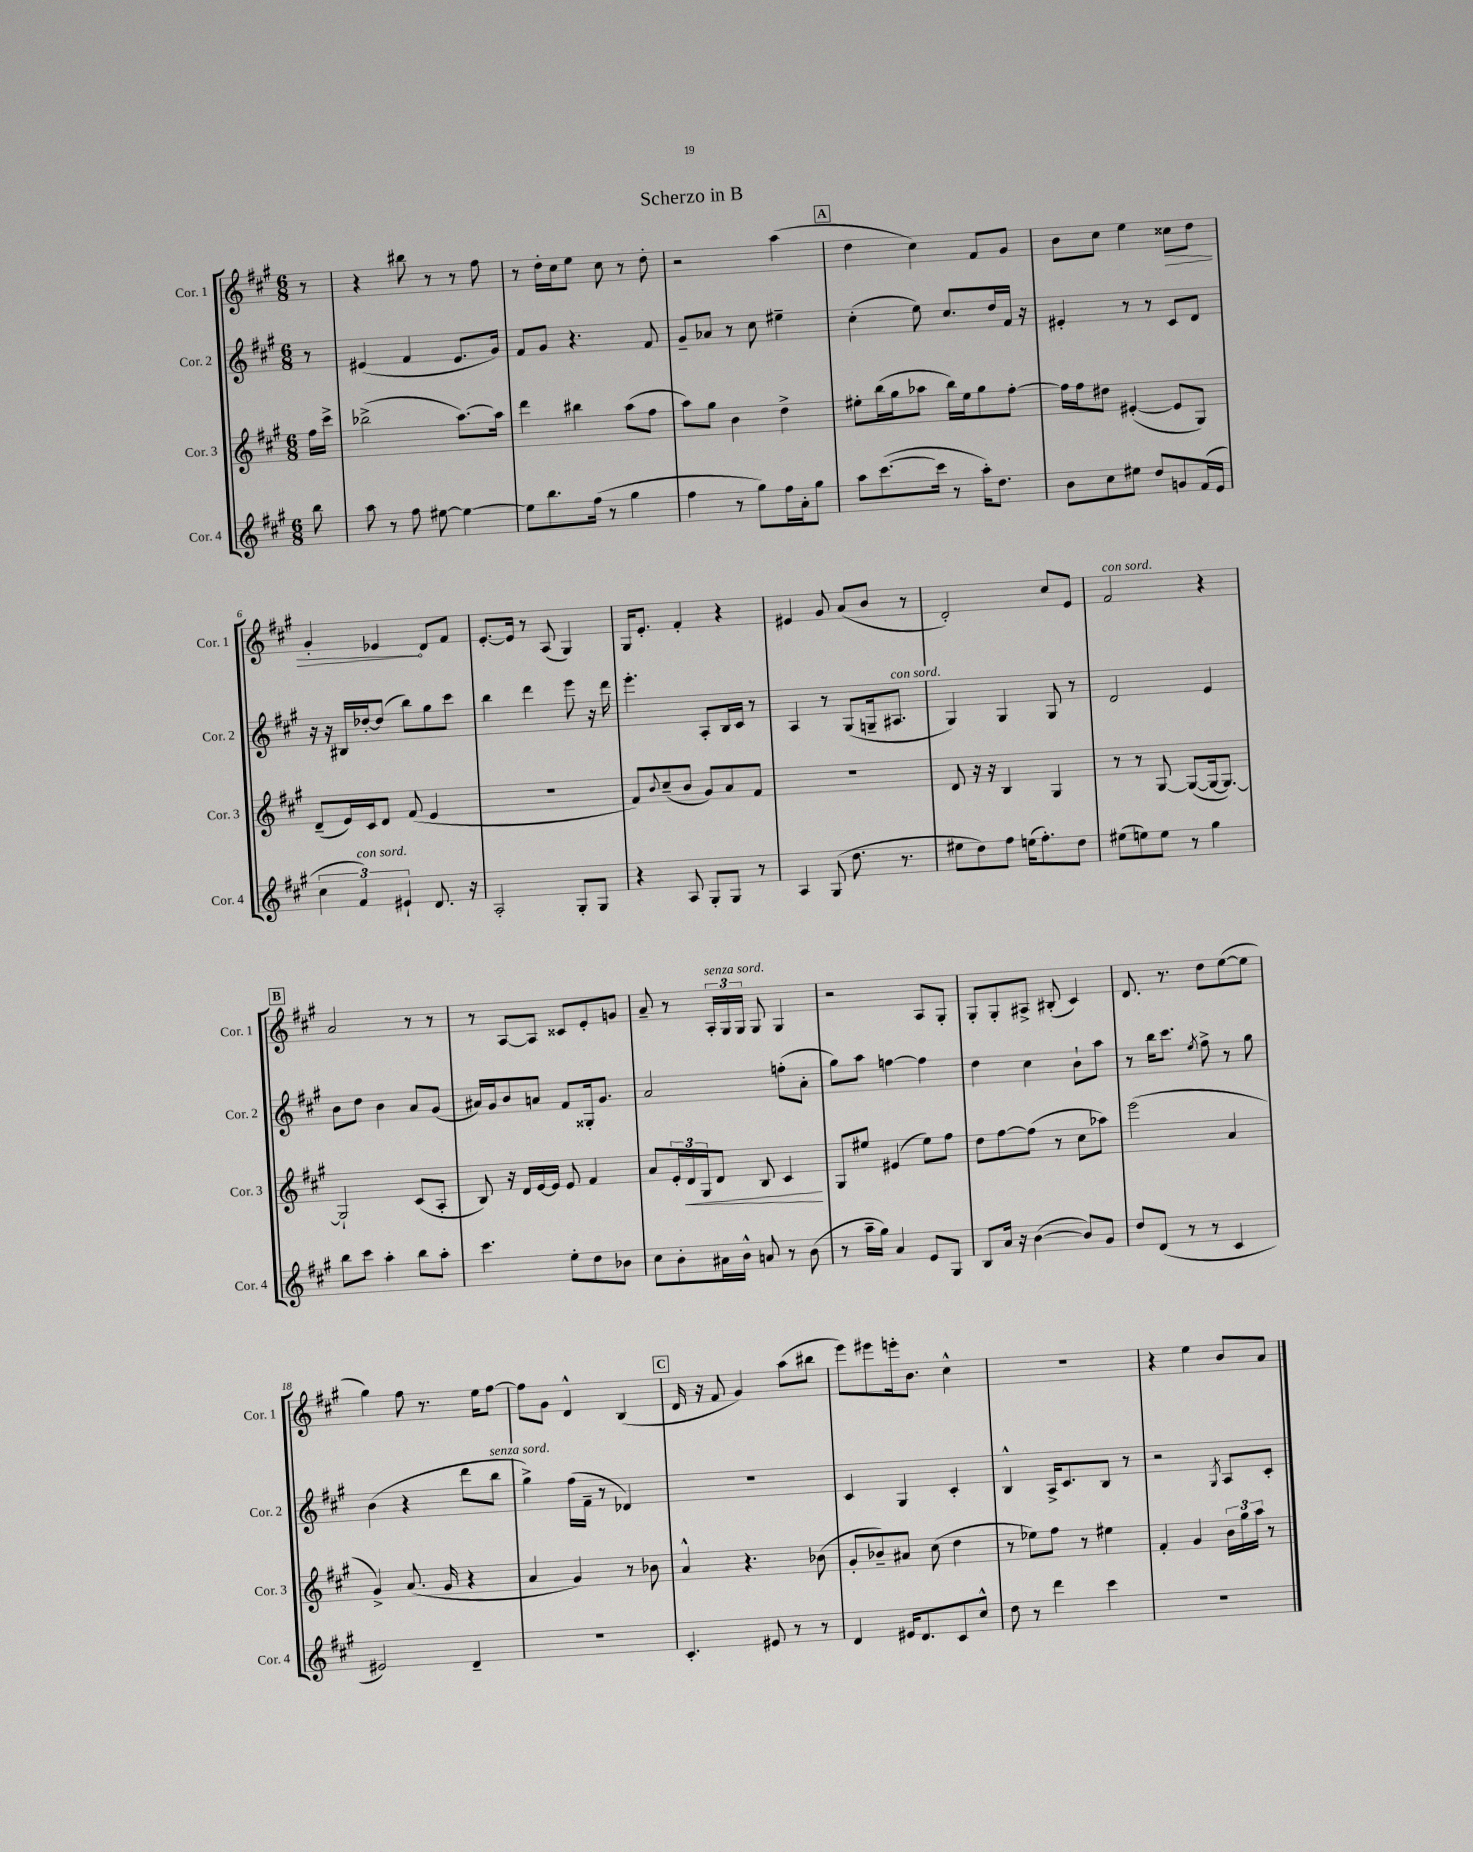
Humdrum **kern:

**kern	**kern	**dynam	**kern	**kern	**dynam
*part4	*part3	*part3	*part2	*part1	*part1
*staff4	*staff3	*staff3	*staff2	*staff1	*staff1
*I"Cor. 4	*I"Cor. 3	*	*I"Cor. 2	*I"Cor. 1	*
*I'Cor. 4	*I'Cor. 3	*	*I'Cor. 2	*I'Cor. 1	*
*clefG2	*clefG2	*	*clefG2	*clefG2	*
*k[f#c#g#]	*k[f#c#g#]	*	*k[f#c#g#]	*k[f#c#g#]	*
*M6/8	*M6/8	*	*M6/8	*M6/8	*
=	=	=	=	=	=
8bb\	16ff#\LL	.	8r	8r	.
.	16ccc#^\JJ	.	.	.	.
=1	=1	=1	=1	=1	=1
8aa\	(2bb-X^\	.	(4e#X/	4r	.
8r	.	.	.	.	.
8ff#\	.	.	4f#/	8bb#X\	.
[8ee#X\	.	.	.	8r	.
4ee#\_	[8.aa\L)	.	8.e#/L	8r	.
.	.	.	.	8ff#\	.
.	16aa\Jk]	.	16g#/Jk)	.	.
=2	=2	=2	=2	=2	=2
8ee#\L]	4ddd\	.	8f#/L	8r	.
8.bb\	.	.	8g#/J	16dd'\LL	.
.	.	.	.	16cc#\J	.
.	4bb#X\	.	4.r	8ee\J	.
(16ff#\Jk	.	.	.	.	.
8r	.	.	.	8cc#\	.
4gg#\	(8aa\L	.	.	8r	.
.	8ff#\J	.	8f#/	8dd'\	.
=3	=3	=3	=3	=3	=3
4ff#\	8aa\L)	.	8g#~/L	2r	.
.	8gg#\J	.	8a-X/J	.	.
8r	4b\	.	8r	.	.
8gg#\L)	.	.	8cc#\	.	.
16ff#\L	4dd^\	.	4ee#X~\	(4aa\	.
16a'\J	.	.	.	.	.
8gg#\J	.	.	.	.	.
!!LO:REH:place=s1:t=A
=4	=4	=4	=4	=4	=4
8aa\L	8ee#X'\L	.	(4cc#'\	4dd\	.
([8.ccc#\	(16bb\L	.	.	.	.
.	16gg#\J	.	.	.	.
.	8aa-X\J	.	8ee\)	4cc#\)	.
16ccc#\Jk]	.	.	.	.	.
8r	16bb\LL)	.	8.cc#/L	.	.
.	16ee#\J	.	.	.	.
16aa'\KL)	8gg#\	.	.	8f#/L	.
8.dd\J	.	.	16dd/L	.	.
.	[8ff#'\J	.	16f#/JJ	8g#/J	.
.	.	.	16r	.	.
=5	=5	=5	=5	=5	=5
8b\L	16ff#\LL]	.	4e#X'/	8b\L	.
.	16ff#\J	.	.	.	.
8cc#\	8dd#X\J	.	.	8cc#\J	.
8ee#X\J	([4e#X'/	.	8r	4ee\	.
8dd/L	.	.	8r	.	.
!	!	!	!	!	!LO:HP:b
8gn/	8e#/L]	.	8c#/L	8cc##X\L	>
(16f#/L	8G#/J)	.	8d/J	8dd\J	.
16e/JJ	.	.	.	.	.
!!LO:LB:g=z
=6	=6	=6	=6	=6	=6
6cc#\	(8d~/L	.	16r	4g#'/	.
.	.	.	16r	.	.
.	16e/L)	.	16B#X/LL	.	.
!LO:TX:a:i:t=con sord.	!	!	!	!	!
6f#/)	.	.	.	.	.
.	16c#/J	.	[16dd-X'/J	.	.
.	8d/J	.	(8dd-/J]	4e-X/	.
6e#X`/	.	.	.	.	.
.	(8f#/	.	8bb\L)	.	.
8.d/	4e/	.	8gg#\	8d/L	]
.	.	.	8ccc#\J	8f#/J	.
16r	.	.	.	.	.
=7	=7	=7	=7	=7	=7
2A'/	2.r	.	4bb\	[8.e'/L	.
.	.	.	.	16e/Jk]	.
.	.	.	4ddd\	8r	.
.	.	.	.	(8A/	.
8G#'/L	.	.	8eee\	4G#/)	.
8G#/J	.	.	16r	.	.
.	.	.	16ddd\	.	.
=8	=8	=8	=8	=8	=8
4r	8f#/L)	.	4.eee'\	16G#/KL	.
.	.	.	.	8.e'/J	.
.	8qqb/	.	.	.	.
.	(8cc#~/	.	.	.	.
8A/	8b/J	.	.	4f#'/	.
8G#'/L	8g#/L)	.	8A'/L	.	.
8G#/J	8a/	.	16B/L	4r	.
.	.	.	16c#/JJ	.	.
8r	8f#/J	.	8r	.	.
=9	=9	=9	=9	=9	=9
4A/	2.r	.	4A/	4e#X/	.
(8G#/	.	.	8r	8g#/	.
8.dd\	.	.	(8G#/L	(8a/L	.
.	.	.	16Gn~/k	8b/J	.
!	!	!	!LO:TX:a:i:t=con sord.	!	!
8.r	.	.	8.A#X/J	.	.
.	.	.	.	8r	.
=10	=10	=10	=10	=10	=10
8ee#X\L	8d/	.	4G#/)	2d'/)	.
8dd\)	16r	.	.	.	.
.	16r	.	.	.	.
8ff#\J	4B/	.	4G#/	.	.
(16een\KL	.	.	.	.	.
8.ff#'\)	.	.	.	.	.
.	4G#/	.	8G#/	8cc#/L	.
8dd\J	.	.	8r	8e/J	.
=11	=11	=11	=11	=11	=11
!	!	!	!	!LO:TX:a:i:t=con sord.	!
(8ee#X\L	8r	.	2d/	2f#/	.
8een\)	8r	.	.	.	.
8ee\J	[8G#/	.	.	.	.
8r	(8G#/L_	.	.	.	.
4gg#\	16G#/k_	.	4e/	4r	.
.	8.G#/J_)	.	.	.	.
!!LO:LB:g=z
!!LO:REH:place=s1:t=B
=12	=12	=12	=12	=12	=12
8bb\L	2G#`/]	.	8b\L	2a/	.
8ccc#\J	.	.	8dd\J	.	.
4aa'\	.	.	4b\	.	.
8bb\L	(8c#/L	.	8a/L	8r	.
8aa'\J	8A'/J	.	(8g#/J	8r	.
=13	=13	=13	=13	=13	=13
4.ccc#\	8B/)	.	16a#X/LL)	8r	.
.	.	.	16g#/J	.	.
.	16r	.	8b/	[8A/L	.
.	16d/LL	.	.	.	.
.	[16e/	.	8an/J	8A/J]	.
.	16e/JJ]	.	.	.	.
8ee'\L	8e/	.	8f#/L	8c##X/L	.
8dd\	4f#/	.	16G##X'/k	8e'/	.
.	.	.	8.g#/J	.	.
8b-X\J	.	.	.	8gn/J	.
=14	=14	=14	=14	=14	=14
8cc#\L	8a/L	.	2a/	8a~/	.
8b'\	24e'/L	.	.	8r	.
!	!	!LO:HP:b	!	!	!
.	24d/	<	.	.	.
.	24G#/J	.	.	.	.
!	!	!	!	!LO:TX:a:i:t=senza sord.	!
16a#X\L	8d/J	.	.	24A'/LL	.
.	.	.	.	24G#/	.
16b^^\JJ	.	.	.	.	.
.	.	.	.	24G#/JJ	.
8an/	8B/	.	.	8G#/	.
8r	4c#/	.	(8ffn'\L	4G#/	.
(8b\	.	.	8a'\J	.	.
.	.	[	.	.	.
=15	=15	=15	=15	=15	=15
8r	8G#/L	.	8gg#\L)	2r	.
16aa~\LL	8ee#X/J	.	8aa\J	.	.
16gg#\JJ)	.	.	.	.	.
4a/	(4e#X/	.	[4ffn\	.	.
8e/L	8ee#\L)	.	4ff\]	8A/L	.
8G#/J	8ff#\J	.	.	8G#'/J	.
=16	=16	=16	=16	=16	=16
8B/L	8dd\L	.	4dd\	8G#'/L	.
16a/Jk	[8ff#\	.	.	8G#'/	.
16r	.	.	.	.	.
([4b\	(8ff#\J]	.	4cc#\	8A#X^/J	.
.	8r	.	.	(8B#X'/	.
8b/L])	8cc#\L	.	8b`\L	4c#/)	.
8g#/J	8aa-X\J)	.	8aa\J	.	.
=17	=17	=17	=17	=17	=17
8dd/L	(2eee\	.	8r	8.d/	.
(8d/J	.	.	16bb\KL	.	.
.	.	.	8.ccc#\J	8.r	.
8r	.	.	.	.	.
.	.	.	8qee/	.	.
8r	.	.	8ff#^\	8dd\L	.
4c#/	4a/	.	8r	([8ee\	.
.	.	.	8gg#\	8ee\J]	.
!!LO:LB:g=z
=18	=18	=18	=18	=18	=18
2e#X/)	4g#^/)	.	(4b\	4gg#\)	.
.	(8.a/	.	4r	8ff#\	.
.	.	.	.	8.r	.
.	16g#/	.	.	.	.
4d~/	4r	.	8ddd\L	.	.
.	.	.	.	16ee\KL	.
!	!	!	!LO:TX:a:i:t=senza sord.	!	!
.	.	.	8bb\J	[8ff#\J	.
=19	=19	=19	=19	=19	=19
2.r	4a/	.	4gg#^\)	8ff#\L]	.
.	.	.	.	8g#\J	.
.	4g#/)	.	(16ff#\LL	4d^^/	.
.	.	.	16f#~\JJ	.	.
.	.	.	8r	.	.
.	8r	.	4d-X/)	(4B/	.
.	8b-X\	.	.	.	.
!!LO:REH:place=s1:t=C
=20	=20	=20	=20	=20	=20
4.c#'/	4a^^/	.	2.r	16d/	.
.	.	.	.	16r	.
.	.	.	.	8f#/	.
.	4.r	.	.	4g#/)	.
8e#X/	.	.	.	.	.
8r	.	.	.	(8aa\L	.
8r	(8b-X\	.	.	8bb#X\J	.
=21	=21	=21	=21	=21	=21
4d/	8g#'/L	.	4c#/	8eee\L)	.
.	8b-X~/)	.	.	8eee#X\	.
16e#X/KL	8a#X/J	.	4G#/	16eeen'\k	.
8.d/	.	.	.	8.b\J	.
.	(8cc#\	.	.	.	.
8c#/	4dd\	.	4c#'/	4cc#^^\	.
8cc#^^/J	.	.	.	.	.
=22	=22	=22	=22	=22	=22
8dd\	8r	.	4B^^/	2.r	.
8r	8ee-X\L)	.	.	.	.
4ddd\	8ff#\J	.	16A^/KL	.	.
.	.	.	8.c#/	.	.
.	8r	.	.	.	.
4ccc#\	4ee#X\	.	8B/J	.	.
.	.	.	8r	.	.
=23	=23	=23	=23	=23	=23
2.r	4f#'/	.	2r	4r	.
.	4g#/	.	.	4ee\	.
.	.	.	8qG#/	.	.
.	24b\LL	.	8A/L	8b/L	.
.	24gg#\	.	.	.	.
.	24aa\JJ	.	.	.	.
.	8r	.	8c#'/J	8a/J	.
==	==	==	==	==	==
*-	*-	*-	*-	*-	*-
